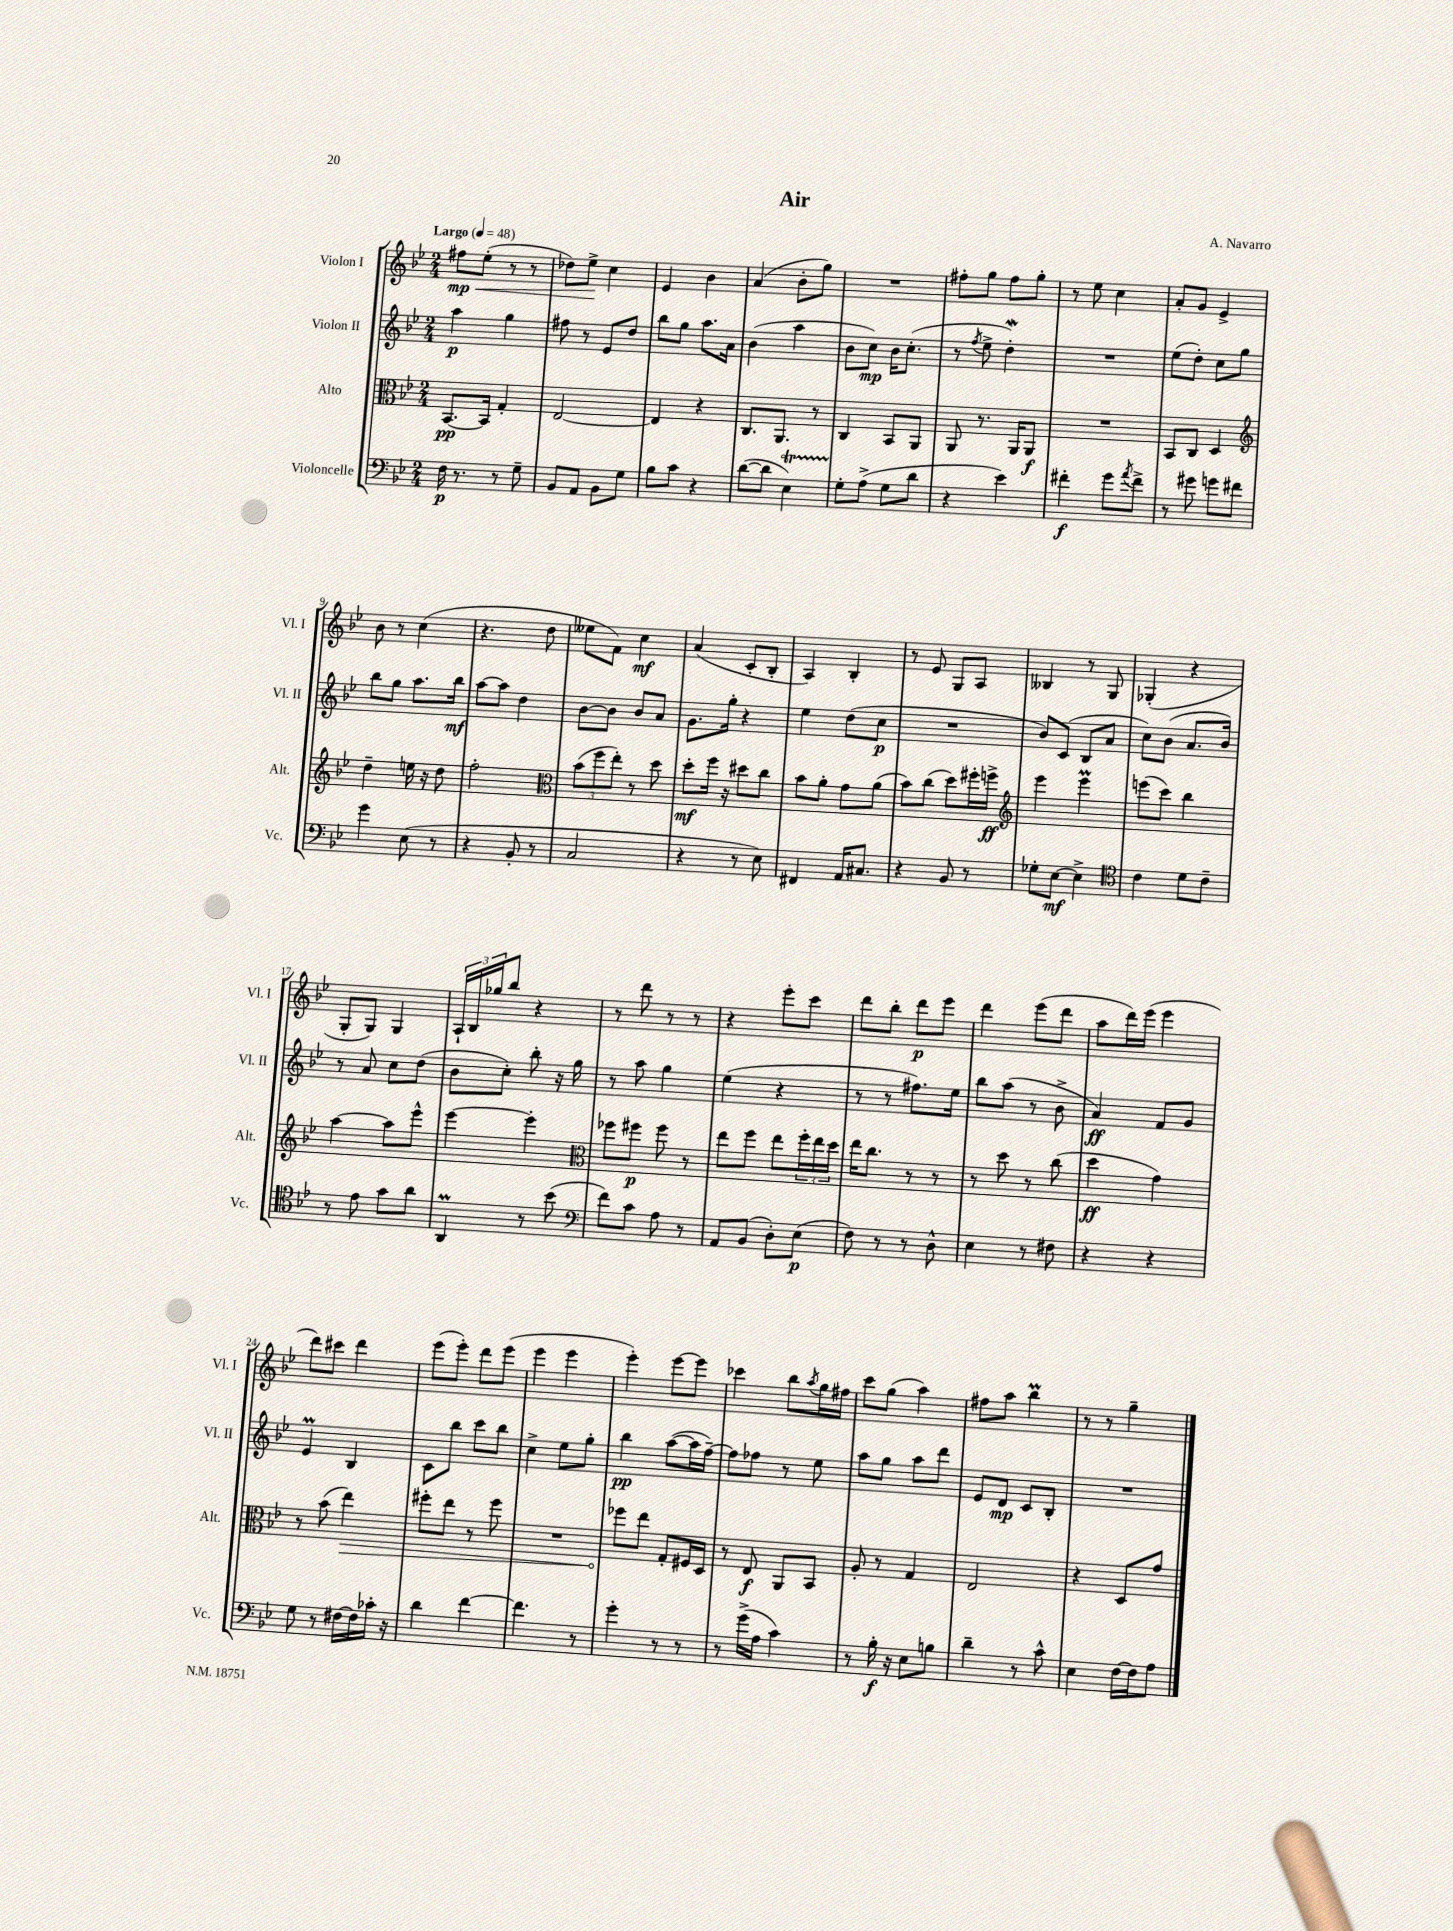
\header { title = "Air" composer = "A. Navarro" }
<<
\new StaffGroup <<
\new Staff = "s0" \with { instrumentName = "Violon I" shortInstrumentName = "Vl. I" } {
    \clef treble \key bes \major \numericTimeSignature \time 2/4 \tempo "Largo" 4 = 48
    fis''8\mp\< ees''8-.( r8 r8 |
    des''8) ees''8->\! c''4 |
    ees'4 bes'4 |
    a'4( bes'8-. g''8) |
    R2 |
    fis''8-. g''8 fis''8 g''8-. |
    r8 ees''8 c''4 |
    a'8-. g'8 ees'4-> |
    bes'8 r8 c''4( |
    r4. d''8 |
    eeses''8 f'8) c''4\mf |
    a'4( c'8-. bes8-. |
    a4) bes4-. |
    r8 ees'8 g8 a8 |
    beses4 r8 g8 |
    ges4-.( r4 |
    g8-. g8) g4 |
    \tuplet 3/2 { a16-! bes16 ges''16 } bes''8 r4 |
    r8 d'''8 r8 r8 |
    r4 ees'''8-. c'''8 |
    d'''8 bes''8-. d'''8\p ees'''8 |
    d'''4 ees'''8( d'''8 |
    a''8 d'''16) ees'''16( ees'''4 |
    d'''8) cis'''8 d'''4 |
    ees'''8( ees'''8-.) d'''8 ees'''8( |
    ees'''4 ees'''4 |
    ees'''4-.) ees'''8~ ees'''8 |
    ces'''4 bes''8 \acciaccatura { a''8 } g''16 fis''16 |
    c'''8 g''8( a''4) |
    fis''8 a''8 bes''4\prall |
    r8 r8 g''4-- \bar "|." |
}
\new Staff = "s1" \with { instrumentName = "Violon II" shortInstrumentName = "Vl. II" } {
    \clef treble \key bes \major \numericTimeSignature \time 2/4
    a''4\p g''4 |
    fis''8 r8 ees'8 d''8 |
    bes''8 g''8 a''8. a'16 |
    bes'4( a''4 |
    bes'8 c''8\mp) bes'16 c''8.-.( |
    r8 \acciaccatura { f''8 } ees''8-> d''4-.\mordent) |
    R2 |
    ees''8( d''8-.) c''8 g''8 |
    bes''8 g''8 a''8. bes''16\mf |
    a''8~ a''8 d''4 |
    bes'8~ bes'8 bes'8 a'8 |
    g'8. g''16-. r4 |
    ees''4 d''8( c''8\p |
    R2 |
    bes'8) c'8( bes8 a'8 |
    c''8) bes'8( a'8. bes'16) |
    r8 a'8 c''8 d''8( |
    bes'8 c''8-.) bes''8-. r16 g''16 |
    r8 a''8 g''4 |
    ees''4( r4 |
    r8 r8 fis''8.) ees''16 |
    bes''8 a''8( r8 bes'8-> |
    a'4\ff) f'8 g'8 |
    ees'4\prall bes4 |
    c'8 bes''8 c'''8 bes''8 |
    c''4-> ees''8 g''8-. |
    bes''4\pp a''8~( a''16 f''16~--) |
    f''8 fes''8 r8 ees''8 |
    a''8 g''8 a''8 d'''8 |
    ees'8 d'8\mp c'8 bes8-. |
    R2 \bar "|." |
}
\new Staff = "s2" \with { instrumentName = "Alto" shortInstrumentName = "Alt." } {
    \clef alto \key bes \major \numericTimeSignature \time 2/4
    bes,8.~\pp bes,16 g4-. |
    ees2~ |
    ees4 r4 |
    c8. a,8. r8 |
    c4 bes,8 a,8 |
    a,8 r8. a,16 a,8\f |
    R2 |
    bes,8 c8 d4 |
    \clef treble d''4-- e''16 r16 d''8 |
    f''2-. |
    \clef alto \tuplet 3/2 { bes'8( f''8 ees''8-.) } r8 d''8 |
    d''8-.\mf f''16 r16 dis''8 c''8 |
    bes'8 a'8-. g'8 a'8( |
    bes'8) c''8( d''8) fis''16-. f''16->\ff |
    \clef treble ees'''4 ees'''4\prall |
    e'''8( c'''8) bes''4 |
    a''4~ a''8 ees'''8-^ |
    ees'''4~ ees'''4-. |
    \clef alto fes''8 fis''8\p fis''8 r8 |
    ees''8 f''8 ees''8 \tuplet 3/2 { f''16-. ees''16 d''16 } |
    ees''16 c''8. r8 r8 |
    r8 d''8 r8 c''8( |
    d''4\ff g'4) |
    r8 bes'8( \once \override Hairpin.circled-tip = ##t ees''4\>) |
    fis''8-. ees''8 r8 fis''8 |
    R2 |
    fes''8\! ees''8 g8-. fis16 d16 |
    r8 ees8\f a,8 bes,8 |
    a8-. r8 g4 |
    ees2 |
    r4 d8 g'8 \bar "|." |
}
\new Staff = "s3" \with { instrumentName = "Violoncelle" shortInstrumentName = "Vc." } {
    \clef bass \key bes \major \numericTimeSignature \time 2/4
    f16\p r8. r8 g8-- |
    bes,8 a,8 bes,8 g8 |
    bes8 c'8 r4 |
    d'8~( d'8 ees4\startTrillSpan) |
    g8-.\stopTrillSpan a8->( g8 d'8 |
    r4 ees'4) |
    fis'4-.\f g'8 \acciaccatura { a'8 } fis'8-> |
    r8 gis'8 g'8 fis'8 |
    g'4 ees8( r8 |
    r4 bes,8-. r8 |
    c2 |
    r4 r8 ees8) |
    fis,4 a,16 cis8. |
    r4 bes,8 r8 |
    ges8-. ees8~\mf ees4-> |
    \clef tenor c'4 d'8 c'8-- |
    r8 ees'8 g'8 a'8 |
    a,4\prall r8 bes'8( |
    \clef bass f'8) c'8 a8 r8 |
    a,8 bes,8( d8-.) ees8\p( |
    f8) r8 r8 d8-^ |
    ees4 r8 fis8 |
    r4 r4 |
    g8 r8 fis16~ fis16 ces'16-. r16 |
    d'4 f'4~ |
    f'4. r8 |
    g'4-. r8 r8 |
    r8 g'16->( a16 c'4) |
    r8 bes16-.\f r16 ees8 b8 |
    d'4-- r8 c'8-^ |
    ees4 f16~ f16 a8 \bar "|." |
}
>>
>>
